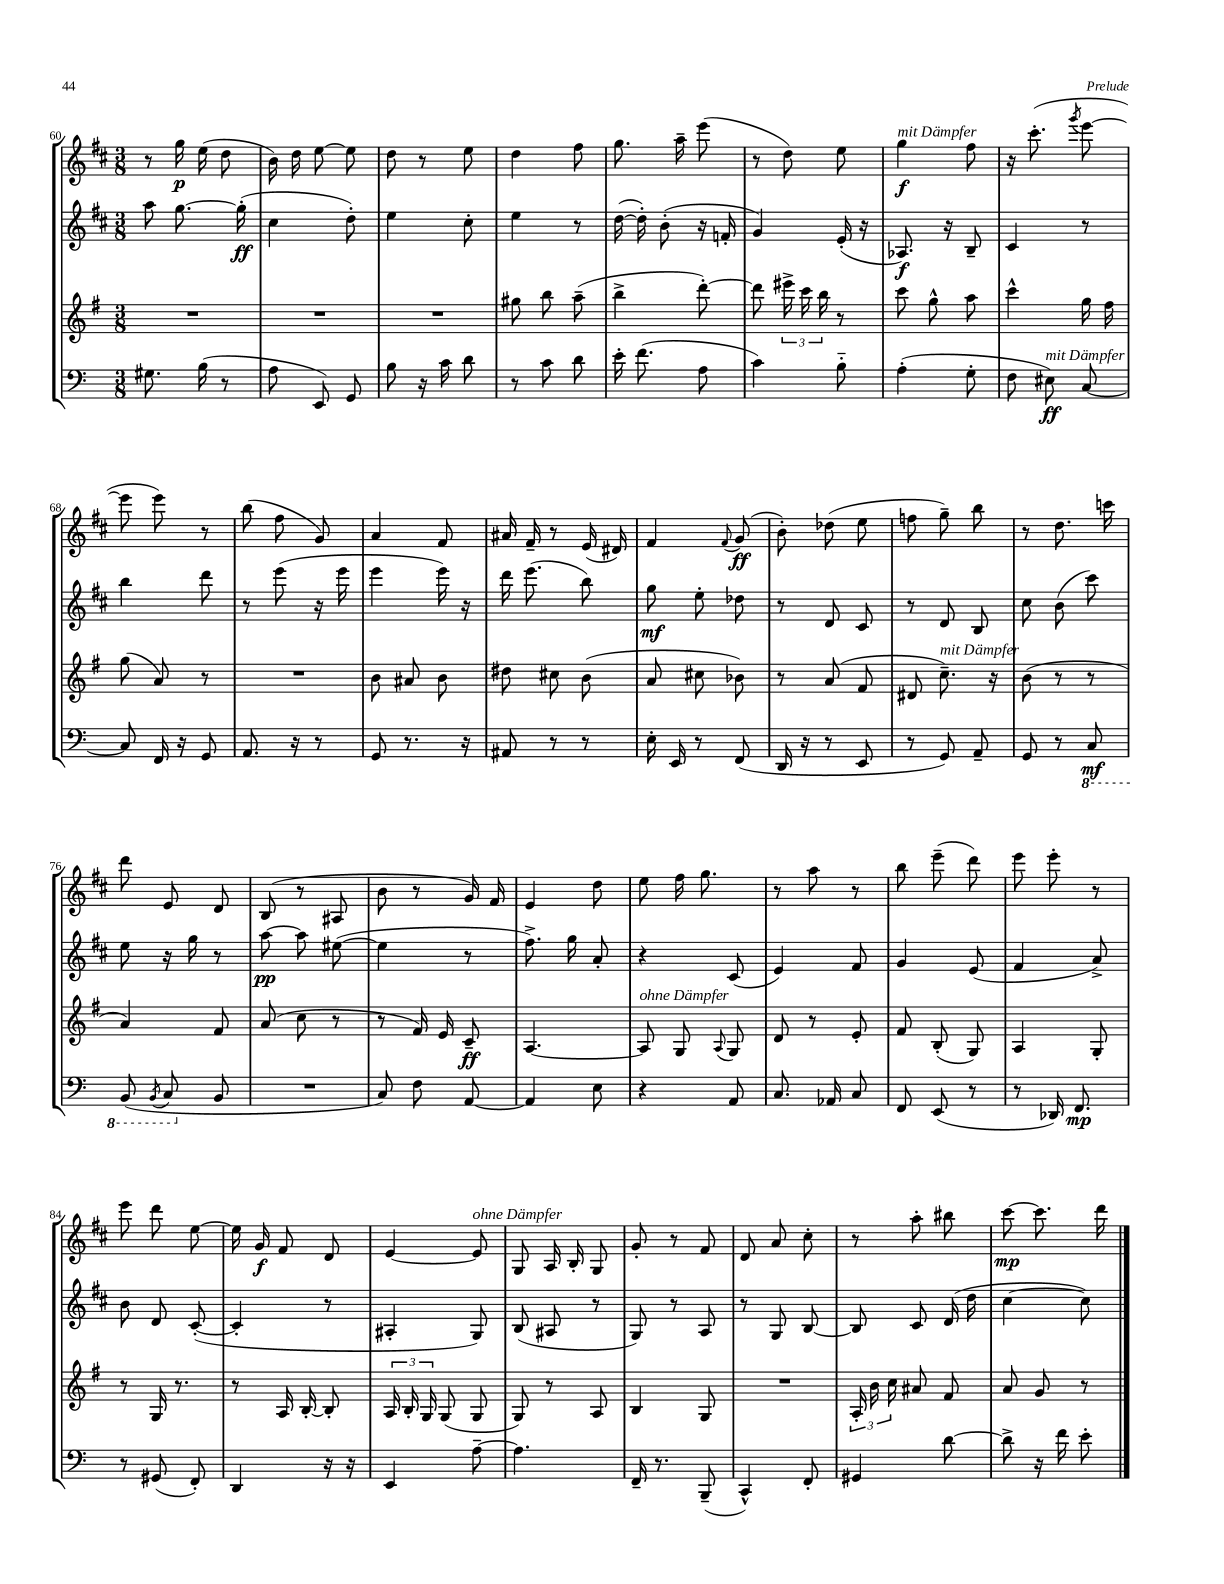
<<
\new StaffGroup <<
\new Staff = "s0" {
    \clef treble \key d \major \numericTimeSignature \time 3/8
    \autoBeamOff r8 g''16\p e''16( d''8 |
    b'16) d''16 e''8~ e''8 |
    d''8 r8 e''8 |
    d''4 fis''8 |
    g''8. a''16-- e'''8( |
    r8 d''8) e''8 |
    g''4\f^\markup { \italic "mit Dämpfer" } fis''8 |
    r16 cis'''8.-.( \acciaccatura { g'''8 } e'''8~ |
    e'''8 e'''8) r8 |
    b''8( fis''8 g'8) |
    a'4 fis'8 |
    ais'16 fis'16-- r8 e'16( dis'16) |
    fis'4 \appoggiatura { fis'8 } g'8\ff( |
    b'8-.) des''8( e''8 |
    f''8 g''8--) b''8 |
    r8 d''8. c'''16 |
    d'''8 e'8 d'8 |
    b8( r8 ais8 |
    b'8 r8 g'16) fis'16 |
    e'4 d''8 |
    e''8 fis''16 g''8. |
    r8 a''8 r8 |
    b''8 e'''8--( d'''8) |
    e'''8 e'''8-. r8 |
    e'''8 d'''8 e''8~ |
    e''16 g'16\f fis'8 d'8 |
    e'4~ e'8^\markup { \italic "ohne Dämpfer" } |
    g8 a16 b16-. g8 |
    g'8-. r8 fis'8 |
    d'8 a'8 cis''8-. |
    r8 a''8-. bis''8 |
    cis'''8~\mp cis'''8. d'''16 \bar "|." |
}
\new Staff = "s1" {
    \clef treble \key d \major \numericTimeSignature \time 3/8
    \autoBeamOff a''8 g''8.~ g''16-.\ff( |
    cis''4 d''8-.) |
    e''4 cis''8-. |
    e''4 r8 |
    d''16~( d''16-.) b'8-.( r16 f'16-. |
    g'4) e'16-.( r16 |
    aes8.\f) r16 b8-- |
    cis'4 r8 |
    b''4 d'''8 |
    r8 e'''8( r16 e'''16 |
    e'''4 e'''16) r16 |
    d'''16 e'''8.( b''8) |
    g''8\mf e''8-. des''8 |
    r8 d'8 cis'8 |
    r8 d'8 b8 |
    cis''8 b'8( cis'''8) |
    e''8 r16 g''16 r8 |
    a''8~\pp a''8 eis''8~( |
    eis''4 r8 |
    fis''8.->) g''16 a'8-. |
    r4 cis'8( |
    e'4) fis'8 |
    g'4 e'8( |
    fis'4 a'8->) |
    b'8 d'8 cis'8~-.( |
    cis'4-. r8 |
    ais4-. g8) |
    b8( ais8 r8 |
    g8) r8 a8 |
    r8 g8 b8~ |
    b8 cis'8 d'16( d''16 |
    cis''4~ cis''8) \bar "|." |
}
\new Staff = "s2" {
    \clef treble \key g \major \numericTimeSignature \time 3/8
    \autoBeamOff R4. |
    R4. |
    R4. |
    gis''8 b''8 a''8--( |
    b''4-> d'''8~-.) |
    d'''8 \tuplet 3/2 { eis'''16-> c'''16 b''16 } r8 |
    c'''8 g''8-^ a''8 |
    c'''4-^ g''16 fis''16 |
    g''8( a'8) r8 |
    R4. |
    b'8 ais'8 b'8 |
    dis''8 cis''8 b'8( |
    a'8 cis''8 bes'8) |
    r8 a'8( fis'8 |
    dis'8 c''8.--^\markup { \italic "mit Dämpfer" }) r16 |
    b'8( r8 r8 |
    a'4) fis'8 |
    a'8( c''8 r8 |
    r8 fis'16) e'16 c'8--\ff |
    a4.~ |
    a8^\markup { \italic "ohne Dämpfer" } g8 \appoggiatura { a8 } g8 |
    d'8 r8 e'8-. |
    fis'8 b8-.( g8) |
    a4 g8-. |
    r8 g16 r8. |
    r8 a16 b16~-. b8-. |
    \tuplet 3/2 { a16 b16-. g16 } g8( g8 |
    g8) r8 a8 |
    b4 g8 |
    R4. |
    \tuplet 3/2 { a16-. b'16 c''16 } ais'8 fis'8 |
    a'8 g'8 r8 \bar "|." |
}
\new Staff = "s3" {
    \clef bass \key c \major \numericTimeSignature \time 3/8
    \autoBeamOff gis8. b16( r8 |
    a8 e,8) g,8 |
    b8 r16 c'16 d'8 |
    r8 c'8 d'8 |
    e'16-. f'8.( a8 |
    c'4) b8-_ |
    a4-.( g8-. |
    f8 eis8\ff^\markup { \italic "mit Dämpfer" }) c8~ |
    c8 f,16 r16 g,8 |
    a,8. r16 r8 |
    g,8 r8. r16 |
    ais,8 r8 r8 |
    e16-. e,16 r8 f,8( |
    d,16 r16 r8 e,8 |
    r8 g,8) a,8-- |
    g,8 r8 \ottava #-1 c,8\mf |
    b,,8( \acciaccatura { b,,8 } c,8 \ottava #0 b,8 |
    R4. |
    c8) f8 a,8~ |
    a,4 e8 |
    r4 a,8 |
    c8. aes,16 c8 |
    f,8 e,8( r8 |
    r8 des,16) f,8.\mp |
    r8 gis,8( f,8-.) |
    d,4 r16 r16 |
    e,4 a8~-- |
    a4. |
    f,16-- r8. b,,8--( |
    c,4-^) f,8-. |
    gis,4 d'8~ |
    d'8-> r16 f'16 e'8-. \bar "|." |
}
>>
>>
\layout { \context { \Score currentBarNumber = #60 } }
